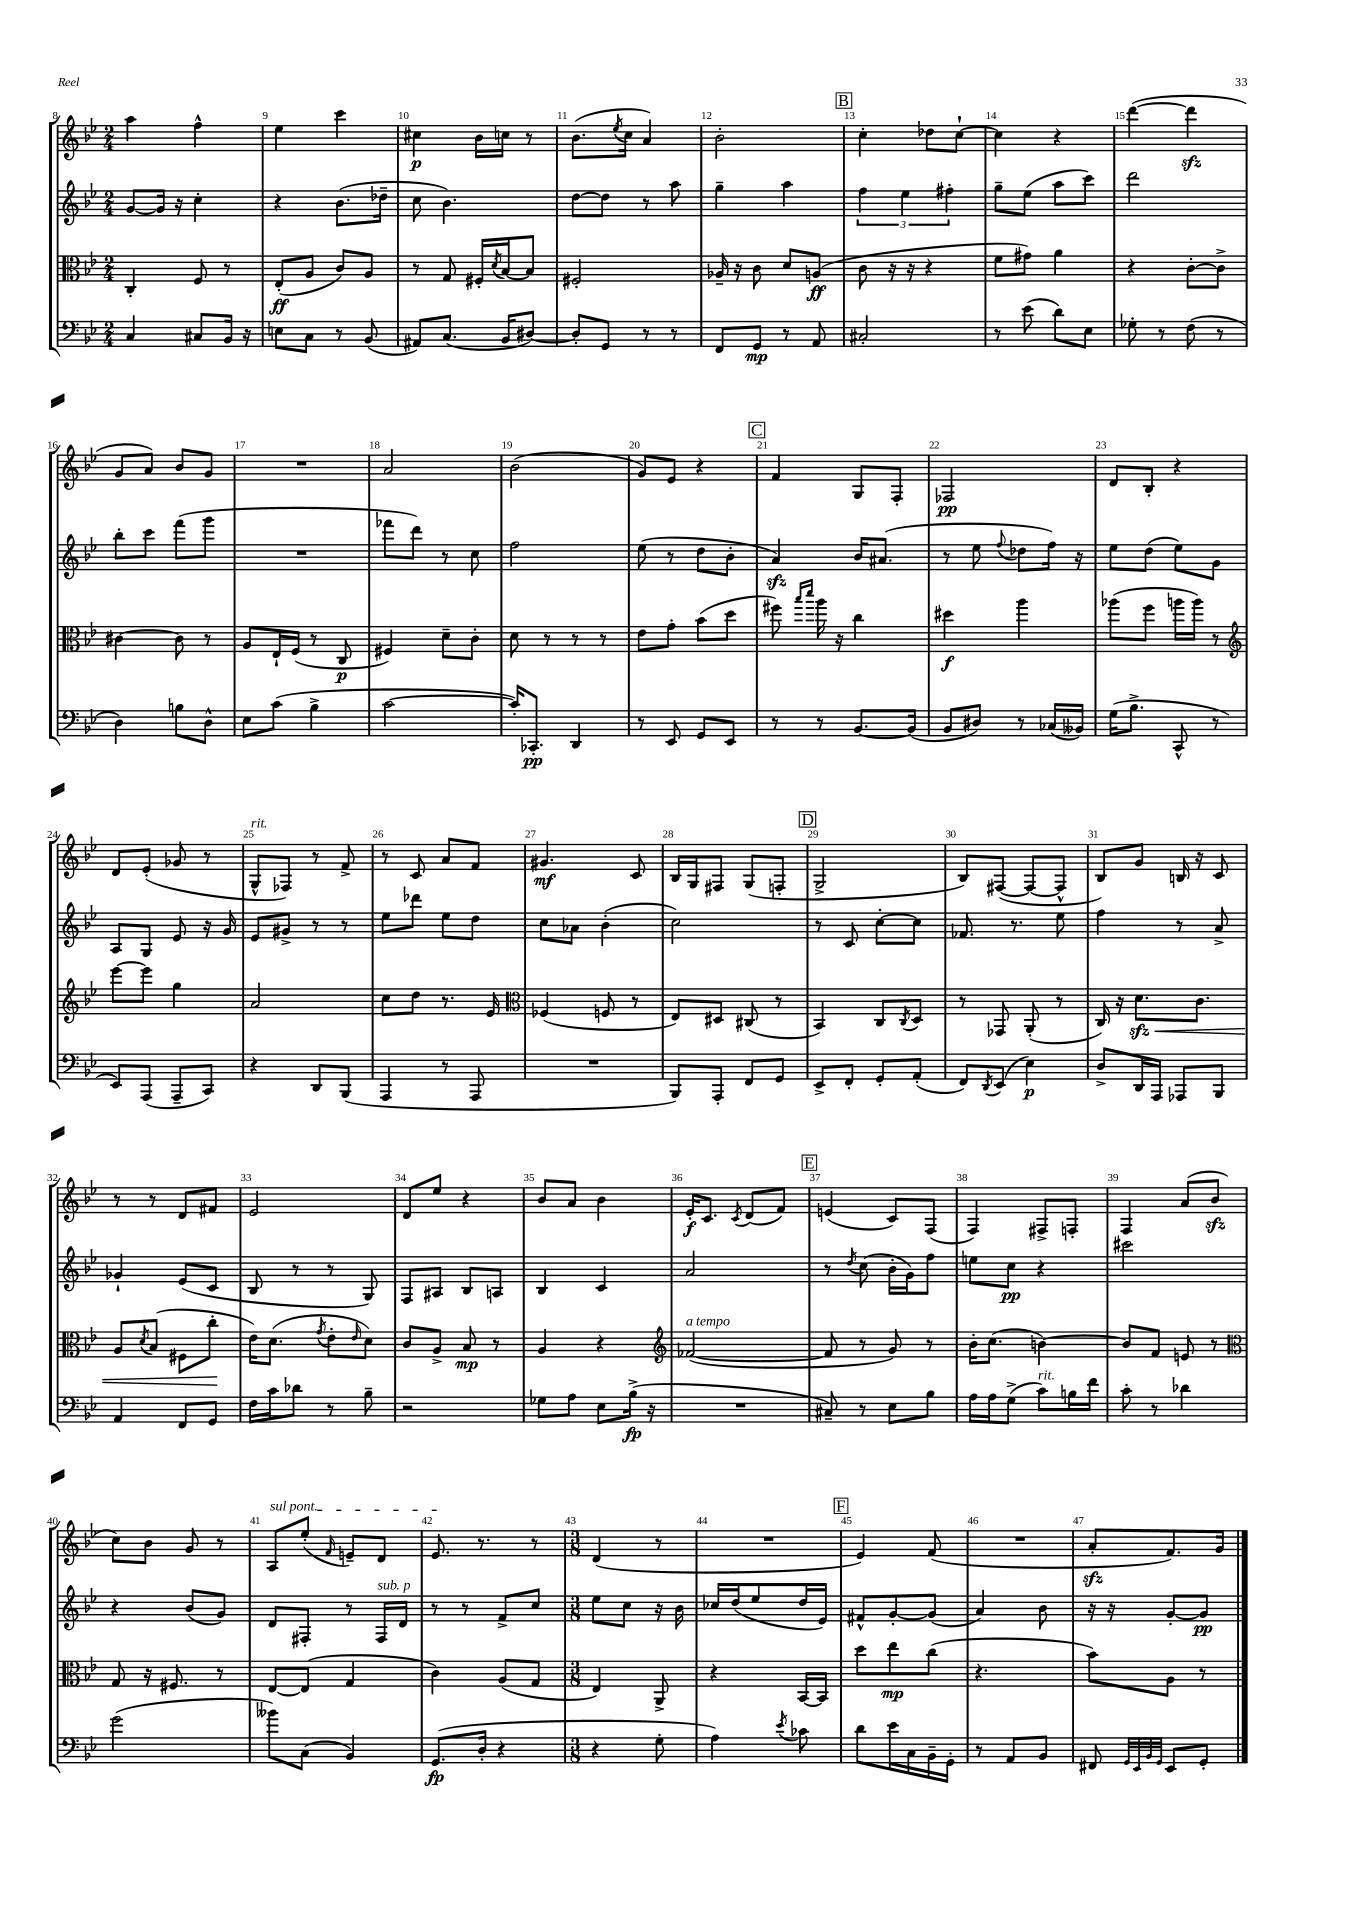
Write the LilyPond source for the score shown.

<<
\new StaffGroup <<
\new Staff = "s0" {
    \clef treble \key bes \major \numericTimeSignature \time 2/4
    a''4 f''4-^ |
    ees''4 c'''4 |
    cis''4\p bes'16 c''16 r8 |
    bes'8.( \acciaccatura { ees''8 } c''16 a'4) |
    bes'2-. |
    \mark \markup { \box "B" } c''4-. des''8 c''8~-! |
    c''4 r4 |
    d'''4~( d'''4\sfz |
    g'8 a'8) bes'8 g'8 |
    R2 |
    a'2 |
    bes'2( |
    g'8) ees'8 r4 |
    \mark \markup { \box "C" } f'4 g8 f8-. |
    fes2\pp |
    d'8 bes8-. r4 |
    d'8 ees'8-.( ges'8 r8 |
    g8-^^\markup { \italic "rit." } fes8) r8 f'8-> |
    r8 c'8 a'8 f'8 |
    gis'4.\mf c'8 |
    bes16 g16 fis8 g8( f8-. |
    \mark \markup { \box "D" } g2-> |
    bes8) fis8~( fis8~ fis8-^ |
    bes8) g'8 b16 r16 c'8 |
    r8 r8 d'8 fis'8 |
    ees'2 |
    d'8 ees''8 r4 |
    bes'8 a'8 bes'4 |
    ees'16-.\f c'8. \acciaccatura { c'8 } d'8( f'8) |
    \mark \markup { \box "E" } e'4( c'8) f8( |
    f4) fis8-> f8-. |
    f4 a'8( bes'8\sfz |
    c''8) bes'8 g'8 r8 |
    \once \override TextSpanner.bound-details.left.text = \markup { \italic "sul pont." } a8\startTextSpan ees''8-.( \grace { f'16 } e'8--) d'8 |
    ees'8.\stopTextSpan r8. r8 |
    \numericTimeSignature \time 3/8 d'4( r8 |
    R4. |
    \mark \markup { \box "F" } ees'4) f'8( |
    R4. |
    a'8-.\sfz f'8.) g'16 \bar "|." |
}
\new Staff = "s1" {
    \clef treble \key bes \major \numericTimeSignature \time 2/4
    g'8~ g'16 r16 c''4-. |
    r4 bes'8.( des''16-- |
    c''8 bes'4.) |
    d''8~ d''8 r8 a''8 |
    g''4-- a''4 |
    \mark \markup { \box "B" } \tuplet 3/2 { f''4 ees''4 fis''4-. } |
    g''8-- ees''8( a''8 c'''8) |
    d'''2 |
    bes''8-. c'''8 f'''8( g'''8 |
    R2 |
    fes'''8 d'''8) r8 c''8 |
    f''2 |
    ees''8( r8 d''8 bes'8-. |
    \mark \markup { \box "C" } a'4\sfz) bes'16 ais'8.( |
    r8 ees''8 \appoggiatura { f''8 } des''8 f''16) r16 |
    ees''8 d''8( ees''8) g'8 |
    a8 g8 ees'8 r16 g'16 |
    ees'8 gis'8-> r8 r8 |
    ees''8 des'''8 ees''8 d''8 |
    c''8 aes'8 bes'4-.( |
    c''2) |
    \mark \markup { \box "D" } r8 c'8 c''8~-. c''8 |
    fes'8. r8. ees''8 |
    f''4 r8 a'8-> |
    ges'4-! ees'8( c'8 |
    bes8 r8 r8 g8) |
    f8 ais8 bes8 a8 |
    bes4 c'4 |
    a'2 |
    \mark \markup { \box "E" } r8 \acciaccatura { d''8 } c''8( bes'16-. g'16) f''8 |
    e''8 c''8\pp r4 |
    cis'''2 |
    r4 bes'8( g'8) |
    d'8 fis8-. r8 fis16^\markup { \italic "sub. p" } d'16 |
    r8 r8 f'8-> c''8 |
    \numericTimeSignature \time 3/8 ees''8 c''8 r16 bes'16 |
    ces''16 d''16( ees''8 d''16 ees'16) |
    \mark \markup { \box "F" } fis'8-^ g'8~-. g'8( |
    a'4) bes'8 |
    r16 r16 g'8~-. g'8\pp \bar "|." |
}
\new Staff = "s2" {
    \clef alto \key bes \major \numericTimeSignature \time 2/4
    c4-. f8 r8 |
    ees8-.\ff( a8 c'8) a8 |
    r8 g8 fis16-. \acciaccatura { d'8 } bes16~ bes8 |
    fis2-. |
    aes16-- r16 c'8 d'8 a8\ff( |
    \mark \markup { \box "B" } c'8 r16 r16 r4 |
    f'8 gis'8) a'4 |
    r4 c'8~-. c'8-> |
    cis'4~ cis'8 r8 |
    a8 ees16-! f16( r8 c8\p |
    fis4) d'8-- c'8-. |
    d'8 r8 r8 r8 |
    ees'8 g'8-. bes'8( d''8 |
    \mark \markup { \box "C" } fis''8) \grace { bes''16 d'''16 } a''16 r16 c''4 |
    dis''4\f a''4 |
    aes''8( f''8 a''16 a''16) r8 |
    \clef treble ees'''8~ ees'''8 g''4 |
    a'2 |
    c''8 d''8 r8. ees'16 |
    \clef alto fes4( f8 r8 |
    ees8) dis8 cis8( r8 |
    \mark \markup { \box "D" } bes,4) c8 \acciaccatura { c8 } d8 |
    r8 ges,8 a,8-.( r8 |
    c16) r16 d'8.\sfz\< c'8. |
    a8 \acciaccatura { d'8 } bes8( fis8 c''8-.\! |
    ees'16) d'8.( \acciaccatura { g'8 } ees'8-. \grace { ees'16 } d'8) |
    c'8 a8-> bes8\mp r8 |
    a4 r4 |
    \clef treble fes'2~^\markup { \italic "a tempo" }( |
    \mark \markup { \box "E" } fes'8 r8 g'8) r8 |
    bes'16-. c''8.( b'4~) |
    b'8 f'8 e'8 r8 |
    \clef alto g8 r16 fis8. r8 |
    ees8~ ees8( g4 |
    c'4) a8( g8 |
    \numericTimeSignature \time 3/8 ees4) a,8-> |
    r4 bes,16~ bes,16 |
    \mark \markup { \box "F" } d''8 ees''8\mp c''8( |
    r4. |
    bes'8) a8 r8 \bar "|." |
}
\new Staff = "s3" {
    \clef bass \key bes \major \numericTimeSignature \time 2/4
    c4 cis8 bes,16 r16 |
    e8 c8 r8 bes,8( |
    ais,8) c8.( bes,16 dis8~) |
    dis8-. g,8 r8 r8 |
    f,8 g,8\mp r8 a,8 |
    \mark \markup { \box "B" } cis2-. |
    r8 ees'8( d'8) ees8 |
    ges8-. r8 f8( r8 |
    d4) b8 d8-^ |
    ees8 c'8( bes4-> |
    c'2~ |
    c'16-.) ces,8.-.\pp d,4 |
    r8 ees,8 g,8 ees,8 |
    \mark \markup { \box "C" } r8 r8 bes,8.~ bes,16( |
    bes,8 dis8) r8 ces16( beses,16) |
    g16( bes8.-> c,8-^ r8 |
    ees,8) a,,8( a,,8-- c,8) |
    r4 d,8 bes,,8( |
    a,,4 r8 a,,8 |
    R2 |
    bes,,8) a,,8-. f,8 g,8 |
    \mark \markup { \box "D" } ees,8-> f,8-. g,8-. a,8-.( |
    f,8) \acciaccatura { d,8 } ees,8( ees4\p) |
    d8-> d,16 a,,16 aes,,8 bes,,8 |
    a,4 f,8 g,8 |
    f16 c'16 des'8 r8 bes8-- |
    r2 |
    ges8 a8 ees8 bes16->\fp( r16 |
    R2 |
    \mark \markup { \box "E" } cis8--) r8 ees8 bes8 |
    a16 a16 g8->( c'8^\markup { \italic "rit." }) b16 f'16 |
    c'8-. r8 des'4 |
    g'2( |
    beses'8) c8( bes,4) |
    g,8.\fp( d16-. r4 |
    \numericTimeSignature \time 3/8 r4 g8-. |
    a4) \acciaccatura { ees'8 } ces'8 |
    \mark \markup { \box "F" } d'8 ees'16 c16 bes,16-- g,16-. |
    r8 a,8 bes,8 |
    fis,8 \grace { g,32 ees,32 bes,32 g,32 } ees,8 g,8-. \bar "|." |
}
>>
>>
\layout { \context { \Score currentBarNumber = #8 \override BarNumber.break-visibility = ##(#f #t #t) barNumberVisibility = #all-bar-numbers-visible } }
